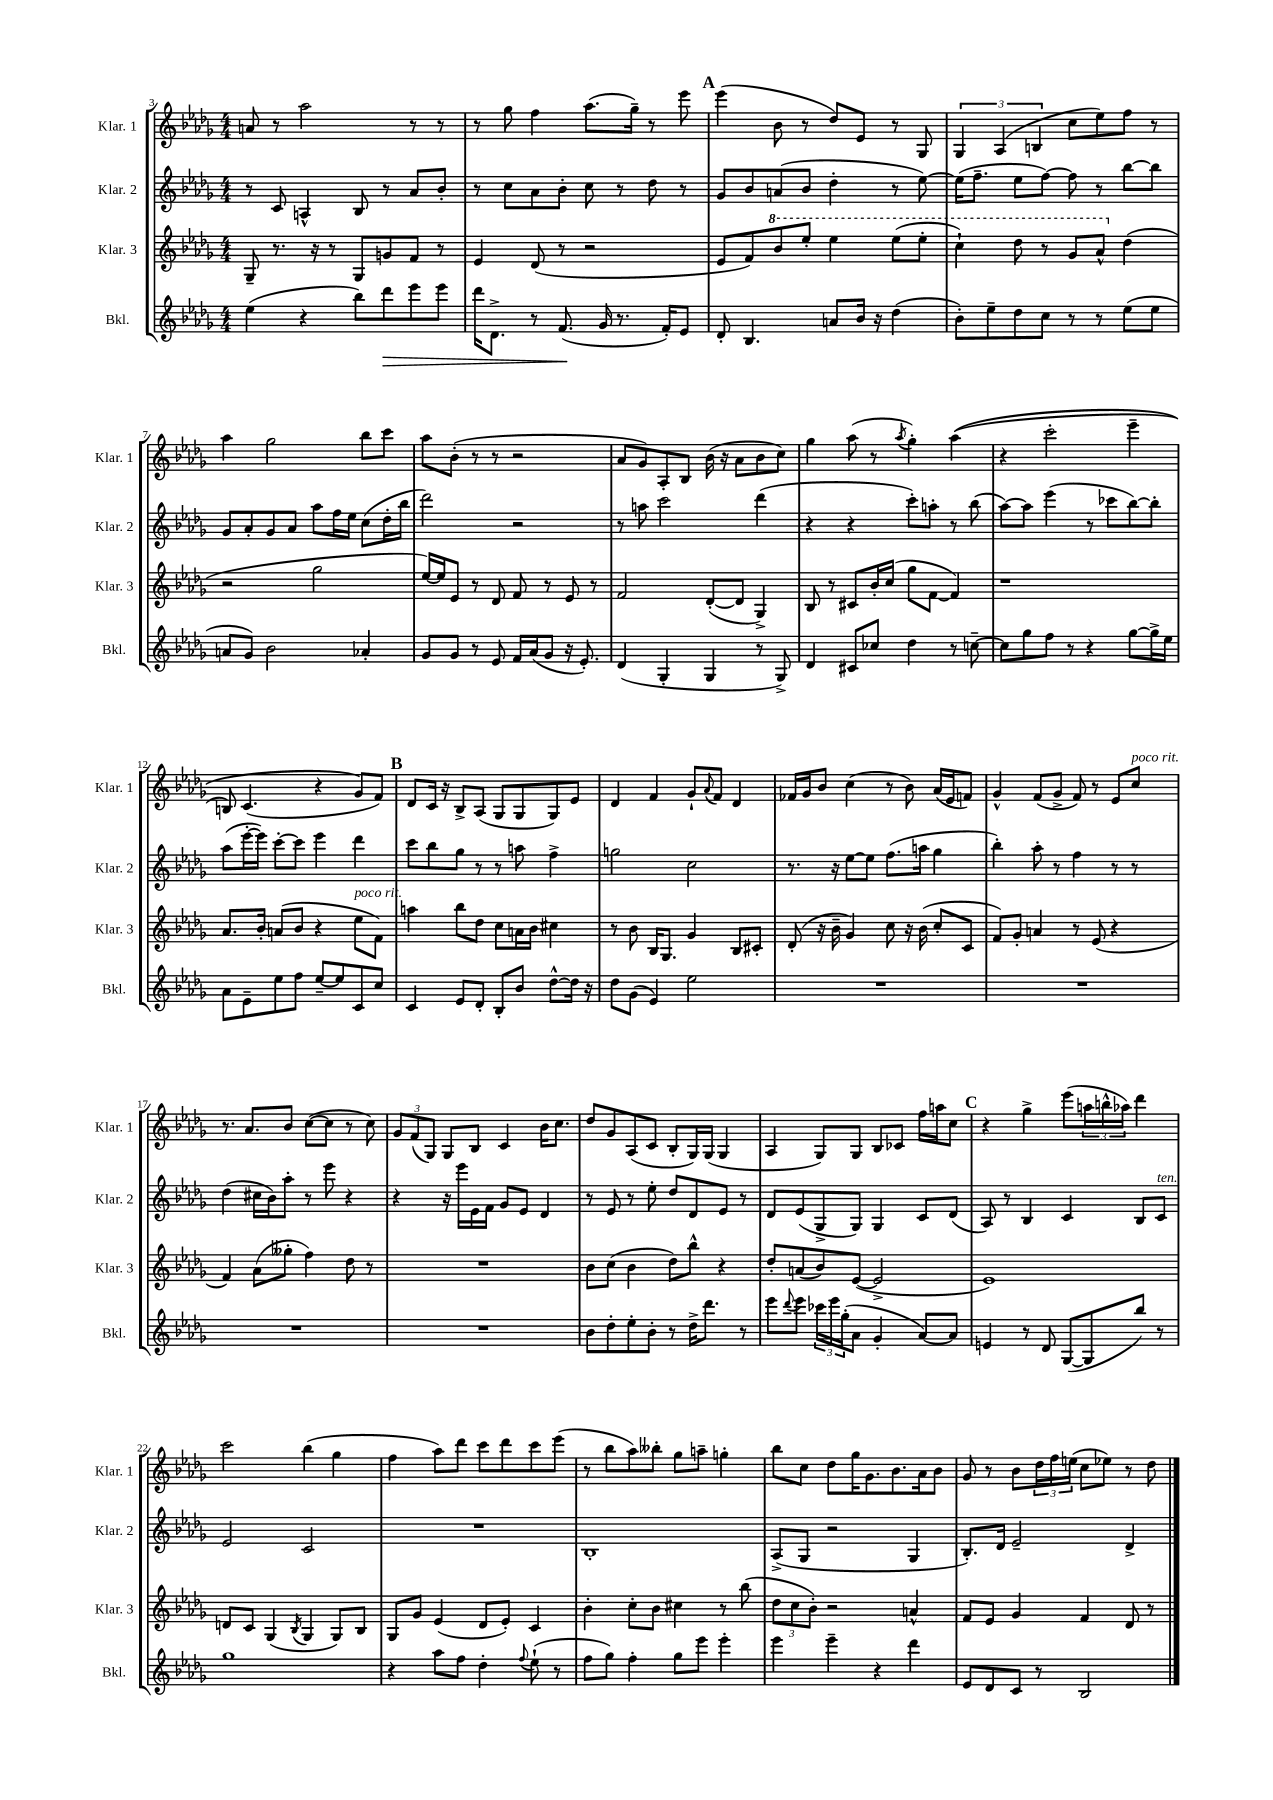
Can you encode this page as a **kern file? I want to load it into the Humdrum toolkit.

**kern	**dynam	**kern	**kern	**kern
*part4	*part4	*part3	*part2	*part1
*staff4	*staff4	*staff3	*staff2	*staff1
*I"Bkl.	*	*I"Klar. 3	*I"Klar. 2	*I"Klar. 1
*I'Bkl.	*	*I'Klar. 3	*I'Klar. 2	*I'Klar. 1
*clefG2	*	*clefG2	*clefG2	*clefG2
*k[b-e-a-d-g-]	*	*k[b-e-a-d-g-]	*k[b-e-a-d-g-]	*k[b-e-a-d-g-]
*M4/4	*	*M4/4	*M4/4	*M4/4
=3	=3	=3	=3	=3
(4ee-\	.	8G-~/	8r	8an/
.	.	8.r	8c/	8r
4r	.	.	4An^^/	2aa-\
.	.	16r	.	.
.	.	8r	.	.
8bb-\L)	.	8G-/L	8B-/	.
!	!LO:HP:b	!	!	!
8ddd-\	>	8gn/	8r	.
8eee-\	.	8f/J	8a-/L	8r
8eee-\J	.	8r	8b-'/J	8r
=4	=4	=4	=4	=4
16ddd-\KL	.	4e-/	8r	8r
8.d-^\J	.	.	.	.
.	.	.	8cc\L	8gg-\
8r	.	(8d-/	8a-\	4ff\
(8.f/	.	8r	8b-'\J	.
.	.	2r	8cc\	(8.aa-\L
16g-/	]	.	.	.
8.r	.	.	8r	.
.	.	.	.	16gg-~\Jk)
.	.	.	8dd-\	8r
16f'/KL)	.	.	.	.
8e-/J	.	.	8r	8eee-\
!!LO:REH:place=s1:t=A
=5	=5	=5	=5	=5
8d-'/	.	8e-/L	8g-/L	(4eee-\
4.B-/	.	8f/)	8b-/	.
*	*	*8va	*	*
.	.	8bb-/	(8an/	8b-\
.	.	8eee-'/J	8b-/J	8r
8an/L	.	4eee-\	4dd-'\	8dd-/L)
16b-/Jk	.	.	.	8e-/J
16r	.	.	.	.
(4dd-\	.	(8eee-\L	8r	8r
.	.	8eee-'\J	[8ee-\)	8G-/
=6	=6	=6	=6	=6
8b-'\L)	.	4ccc`\)	(16ee-\KL]	6G-/
.	.	.	8.ff~\J	.
8ee-~\	.	.	.	.
.	.	.	.	(6A-/
8dd-\	.	8ddd-\	8ee-\L	.
.	.	.	.	6Bn/
8cc\J	.	8r	[8ff\J)	.
8r	.	8gg-/L	8ff\]	8cc\L
8r	.	8aa-^^/J	8r	8ee-\)
*	*	*X8va	*	*
(8ee-\L	.	(4dd-\	[8bb-\L	8ff\J
8ee-\J	.	.	8bb-\J]	8r
!!LO:LB:g=z
=7	=7	=7	=7	=7
8an/L	.	2r	8g-/L	4aa-\
8g-/J)	.	.	8a-'/	.
2b-\	.	.	8g-/	2gg-\
.	.	.	8a-/J	.
.	.	2gg-\	8aa-\L	.
.	.	.	16ff\L	.
.	.	.	16ee-\JJ	.
4a-X'/	.	.	(8cc\L	8bb-\L
.	.	.	16dd-'\L	8ccc\J
.	.	.	16bb-\JJ	.
=8	=8	=8	=8	=8
8g-/L	.	[16ee-/LL)	2ddd-\)	8aa-\L
.	.	16ee-/J]	.	.
8g-/J	.	8e-/J	.	(8b-'\J
8r	.	8r	.	8r
8e-/	.	8d-/	.	8r
16f/LL	.	8f/	2r	2r
(16a-/J	.	.	.	.
8g-/J	.	8r	.	.
16r	.	8e-/	.	.
8.e-'/)	.	.	.	.
.	.	8r	.	.
=9	=9	=9	=9	=9
(4d-/	.	2f/	8r	8a-/L
.	.	.	8aan\	8g-/)
4G-'/	.	.	2ccc\	8A-'/
.	.	.	.	8B-/J
4G-/	.	([8d-'/L	.	(16b-\
.	.	.	.	16r
.	.	8d-/J]	.	8a-\L
8r	.	4G-^/)	(4ddd-\	8b-\
8G-^/)	.	.	.	8cc\J)
=10	=10	=10	=10	=10
4d-/	.	8B-/	4r	4gg-\
.	.	8r	.	.
8c#X/L	.	8c#X/L	4r	(8aa-\
8cc-X/J	.	16b-'/L	.	8r
.	.	(16cc/JJ	.	.
.	.	.	.	8qaa-/
4dd-\	.	8gg-\L	8ccc'\L)	4gg-'\)
.	.	[8f\J	8aan'\J	.
8r	.	4f/])	8r	((4aa-\
[8ccn~\	.	.	(8bb-\	.
=11	=11	=11	=11	=11
8cc\L]	.	1r	[8aa-\L)	4r
8gg-\	.	.	8aa-\J]	.
8ff\J	.	.	(4eee-\	2ccc'\
8r	.	.	.	.
4r	.	.	8r	.
.	.	.	8ccc-X\L	.
[8gg-\L	.	.	[8bb-\)	4eee-~\
16gg-^\L]	.	.	8bb-'\J]	.
16ee-\JJ	.	.	.	.
!!LO:LB:g=z
=12	=12	=12	=12	=12
8a-\L	.	8.a-/L	(8aa-\L	8Bn/)
8e-~\	.	.	[16eee-'\L	(4.c/
.	.	16b-'/Jk	16eee-\JJ])	.
8ee-\	.	(8an/L	[8ccc'\L	.
8ff\J	.	8b-/J	8ccc\J]	.
[8ee-~/L	.	4r	4eee-\	4r
8ee-/]	.	.	.	.
!	!	!LO:TX:a:i:t=poco rit.	!	!
8c/	.	8ee-\L	4ddd-\	8g-/L)
8cc/J	.	8f\J)	.	8f/J)
!!LO:REH:place=s1:t=B
=13	=13	=13	=13	=13
4c/	.	4aan\	8ccc\L	8d-/L
.	.	.	8bb-\	16c/Jk
.	.	.	.	16r
8e-/L	.	8bb-\L	8gg-\J	8B-^/L
8d-'/J	.	8dd-\J	8r	(8A-/J
8B-'/L	.	8cc\L	8r	8G-/L
8b-/J	.	16an\L	8aan\	8G-/
.	.	16b-\JJ	.	.
[8dd-^^\L	.	4cc#X\	4ff^\	8G-/)
16dd-\Jk]	.	.	.	8e-/J
16r	.	.	.	.
=14	=14	=14	=14	=14
8dd-\L	.	8r	2ggn\	4d-/
(8g-\J	.	8b-\	.	.
4e-/)	.	16B-/KL	.	4f/
.	.	8.G-/J	.	.
2ee-\	.	4g-/	2cc\	8g-`/L
.	.	.	.	8qqa-/
.	.	.	.	8f/J
.	.	8B-/L	.	4d-/
.	.	8c#X'/J	.	.
=15	=15	=15	=15	=15
1r	.	(8d-'/	8.r	16f-X/LL
.	.	.	.	16g-/J
.	.	16r	.	8b-/J
.	.	16b-~\	16r	.
.	.	4g-/)	[8ee-\L	(4cc\
.	.	.	8ee-\J]	.
.	.	8cc\	(8.ff\L	8r
.	.	16r	.	8b-\)
.	.	(16b-\	16aan\Jk	.
.	.	8cc'/L	4gg-\	(16a-/LL
.	.	.	.	16e-/J
.	.	8c/J	.	8fn/J)
=16	=16	=16	=16	=16
1r	.	8f/L)	4bb-'\)	4g-^^/
.	.	8g-'/J	.	.
.	.	4an/	8aa-'\	(8f/L
.	.	.	8r	8g-^/J
.	.	8r	4ff\	8f/)
.	.	(8e-/	.	8r
.	.	4r	8r	8e-/L
!	!	!	!	!LO:TX:a:i:t=poco rit.
.	.	.	8r	8cc/J
!!LO:LB:g=z
=17	=17	=17	=17	=17
1r	.	4f/)	(4dd-\	8.r
.	.	.	.	8.a-/L
.	.	(8a-\L	16cc#X\LL	.
.	.	.	16b-\J)	.
.	.	8gg--X'\J	8aa-'\J	8b-/J
.	.	4ff\)	8r	([8cc\L
.	.	.	8eee-\	8cc\J]
.	.	8dd-\	4r	8r
.	.	8r	.	8cc\)
=18	=18	=18	=18	=18
1r	.	1r	4r	12g-/L
.	.	.	.	(12f/
.	.	.	.	12G-/J)
.	.	.	16r	8G-/L
.	.	.	16eee-\LL	.
.	.	.	16e-\	8B-/J
.	.	.	16f\JJ	.
.	.	.	8g-/L	4c/
.	.	.	8e-/J	.
.	.	.	4d-/	16b-\KL
.	.	.	.	8.cc\J
=19	=19	=19	=19	=19
8b-\L	.	8b-\L	8r	8dd-/L
8dd-'\	.	(8cc\J	8e-/	8g-/
8ee-'\	.	4b-\	8r	(8A-/
8b-'\J	.	.	8ee-'\	8c/J
8r	.	8dd-\L)	8dd-/L	8B-'/L
16dd-^\KL	.	8bb-^^\J	8d-/	16G-/L)
8.ddd-\J	.	.	.	(16G-/JJ
.	.	4r	8e-/J	4G-/
8r	.	.	8r	.
=20	=20	=20	=20	=20
8eee-\L	.	8dd-'/L	8d-/L	4A-/
8qqddd-/	.	.	.	.
8eee-\J	.	(8an/	(8e-/	.
24ccc-X\LL	.	8b-/)	8G-^/	8G-/L)
24eee-\	.	.	.	.
(24gg-'\J	.	.	.	.
8a-\J	.	([8e-/J	8G-/J)	8G-/J
4g-'/	.	2e-^/]	4G-/	8B-/L
.	.	.	.	8c-X/J
[8a-/L)	.	.	8c/L	16ff\LL
.	.	.	.	16aan\J
8a-/J]	.	.	(8d-/J	8cc\J
!!LO:REH:place=s1:t=C
=21	=21	=21	=21	=21
4en/	.	1e-)	8A-/)	4r
.	.	.	8r	.
8r	.	.	4B-/	4gg-^\
8d-/	.	.	.	.
([8G-/L	.	.	4c/	(8eee-\L
8G-/]	.	.	.	24aan\L
.	.	.	.	24bbn^^\
.	.	.	.	24aa-X\JJ)
8bb-/J)	.	.	8B-/L	4ddd-\
!	!	!	!LO:TX:a:i:t=ten.	!
8r	.	.	8c/J	.
!!LO:LB:g=z
=22	=22	=22	=22	=22
1gg-	.	8dn/L	2e-/	2ccc\
.	.	8c/J	.	.
.	.	(4G-/	.	.
.	.	8qB-/	.	.
.	.	4G-/	2c/	(4bb-\
.	.	8G-/L)	.	4gg-\
.	.	8B-/J	.	.
=23	=23	=23	=23	=23
4r	.	8G-/L	1r	4ff\
.	.	8g-/J	.	.
8aa-\L	.	(4e-/	.	8aa-\L)
8ff\J	.	.	.	8ddd-\J
4dd-'\	.	8d-/L	.	8ccc\L
.	.	8e-'/J)	.	8ddd-\
8qqff/	.	.	.	.
(8ee-`\	.	4c/	.	8ccc\
8r	.	.	.	(8eee-\J
=24	=24	=24	=24	=24
8ff\L	.	4b-'\	1B-'	8r
8gg-\J)	.	.	.	8bb-\L
4ff'\	.	8cc'\L	.	8aa-\)
.	.	8b-\J	.	8bb--X'\J
8gg-\L	.	4cc#X\	.	8gg-\L
8eee-\J	.	.	.	8aan~\J
4eee-'\	.	8r	.	4ggn'\
.	.	(8bb-\	.	.
=25	=25	=25	=25	=25
4eee-\	.	12dd-\L	(8A-^/L	8bb-\L
.	.	12cc\	.	.
.	.	.	8G-/J	8cc\J
.	.	12b-'\J)	.	.
4eee-~\	.	2r	2r	8dd-\L
.	.	.	.	16gg-\K
.	.	.	.	8.g-\
4r	.	.	.	.
.	.	.	.	8.b-\
4ddd-\	.	4an^^/	4G-/	.
.	.	.	.	16a-\k
.	.	.	.	8b-\J
=26	=26	=26	=26	=26
8e-/L	.	8f/L	8.B-'/L)	8g-/
8d-/	.	8e-/J	.	8r
.	.	.	16d-/Jk	.
8c/J	.	4g-/	2e-~/	8b-\L
8r	.	.	.	24dd-\L
.	.	.	.	24ff\
.	.	.	.	(24een\JJ
2B-/	.	4f/	.	8cc\L
.	.	.	.	8ee-X\J)
.	.	8d-/	4d-^/	8r
.	.	8r	.	8dd-\
==	==	==	==	==
*-	*-	*-	*-	*-
